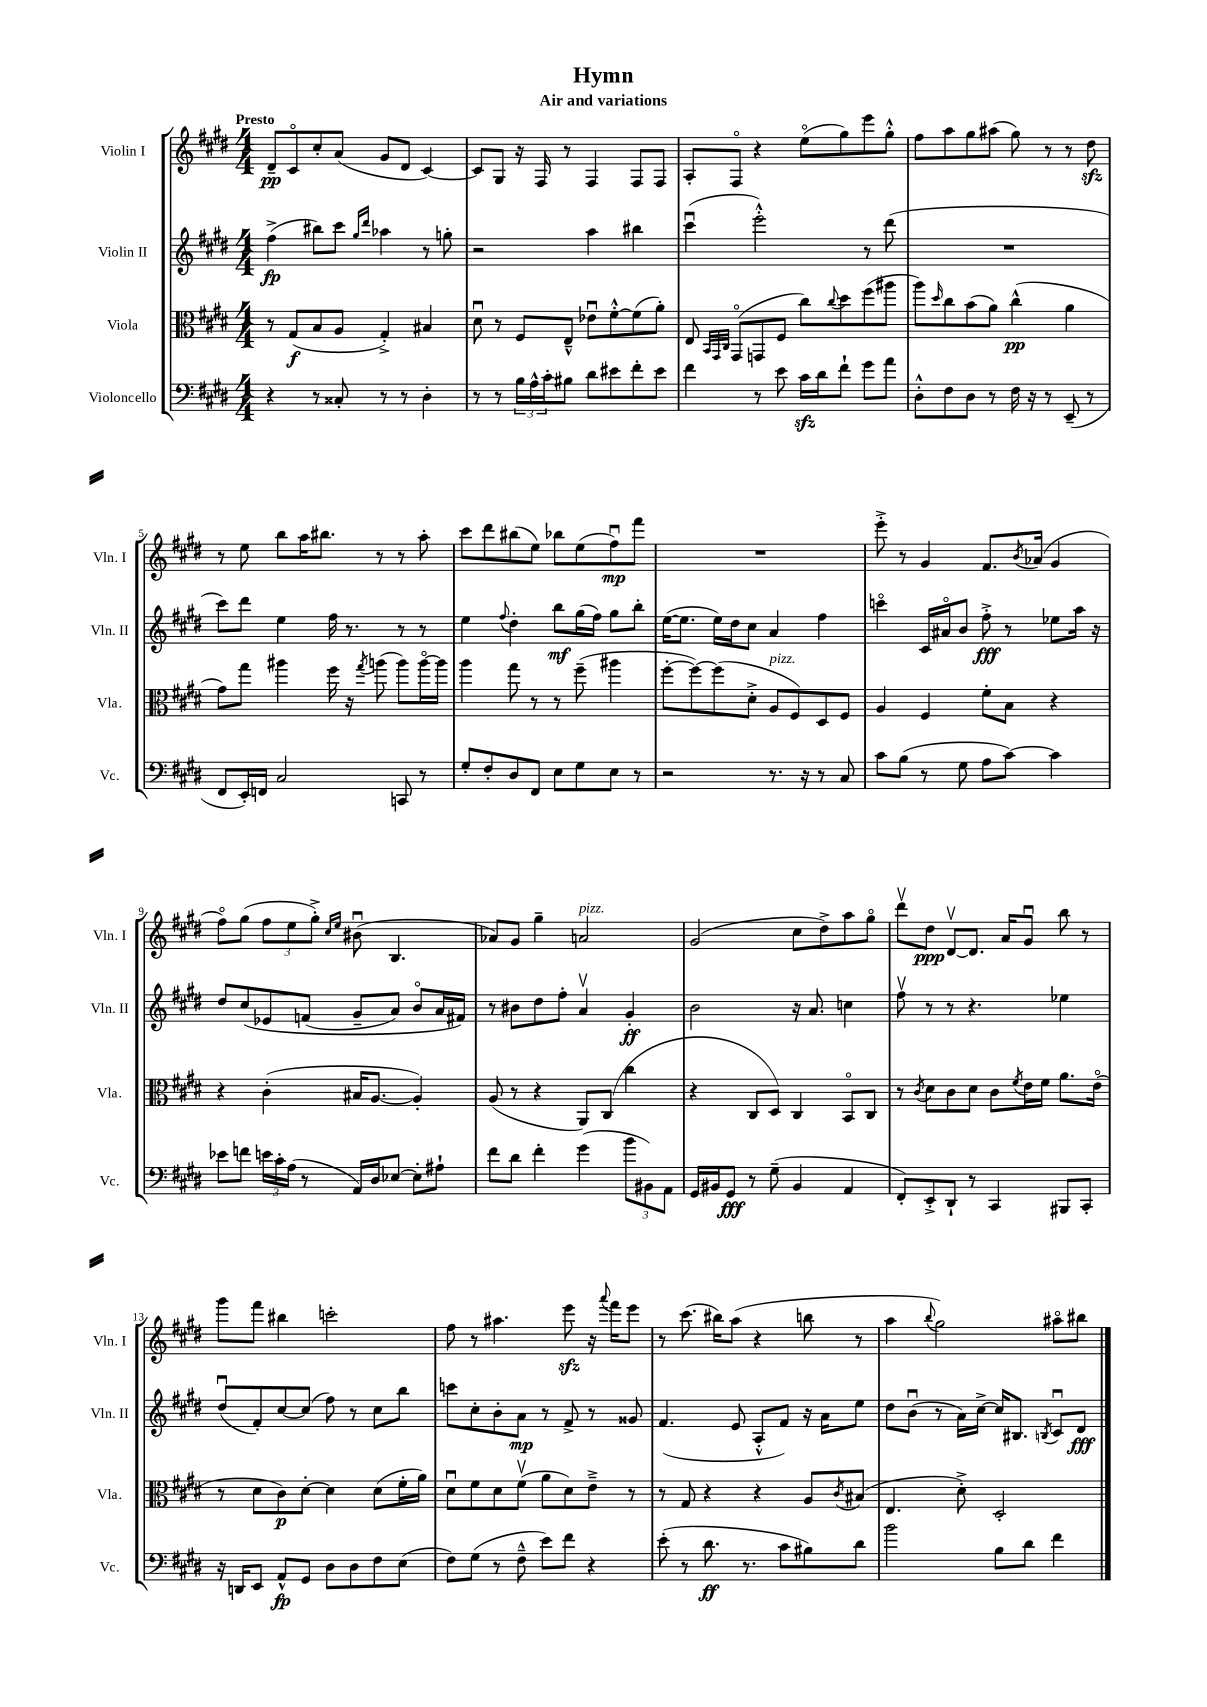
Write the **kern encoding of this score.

**kern	**dynam	**kern	**dynam	**kern	**dynam	**kern	**dynam
*part4	*part4	*part3	*part3	*part2	*part2	*part1	*part1
*staff4	*staff4	*staff3	*staff3	*staff2	*staff2	*staff1	*staff1
*I"Violoncello	*	*I"Viola	*	*I"Violin II	*	*I"Violin I	*
*I'Vc.	*	*I'Vla.	*	*I'Vln. II	*	*I'Vln. I	*
*clefF4	*	*clefC3	*	*clefG2	*	*clefG2	*
*k[f#c#g#d#]	*	*k[f#c#g#d#]	*	*k[f#c#g#d#]	*	*k[f#c#g#d#]	*
*M4/4	*	*M4/4	*	*M4/4	*	*M4/4	*
=1	=1	=1	=1	=1	=1	=1	=1
!	!	!	!	!	!	!LO:TX:a:B:t=Presto	!
4r	.	8r	.	(4ff#^\	fp	8d#~/L	pp
.	.	(8G#/L	f	.	.	8c#/	.
8r	.	8B/	.	8bb#X\L)	.	8cc#'/	.
8C##X'/	.	8A/J	.	8ccc#\J	.	(8a/J	.
.	.	.	.	16qqgg#/LL	.	.	.
.	.	.	.	16qqddd#/JJ	.	.	.
8r	.	4G#'^/)	.	4aa-X\	.	8g#/L	.
8r	.	.	.	.	.	8d#/J	.
4D#'\	.	4B#X/	.	8r	.	[4c#/)	.
.	.	.	.	8ggn'\	.	.	.
=2	=2	=2	=2	=2	=2	=2	=2
8r	.	8d#u\	.	2r	.	8c#/L]	.
8r	.	8r	.	.	.	8G#/J	.
24B\LL	.	8F#/L	.	.	.	16r	.
24A^^\	.	.	.	.	.	.	.
.	.	.	.	.	.	16F#/	.
24c#'\J	.	.	.	.	.	.	.
8B#X\J	.	8E~^^/J	.	.	.	8r	.
8d#\L	.	8e-Xu\L	.	4aa\	.	4F#/	.
8e#X\	.	[8f#'^^\	.	.	.	.	.
8f#'\	.	(8f#\]	.	4bb#X\	.	8F#/L	.
8e#\J	.	8a'\J)	.	.	.	8F#/J	.
=3	=3	=3	=3	=3	=3	=3	=3
4f#\	.	8E/	.	(4ccc#u\	.	8A'/L	.
.	.	32qqBB/LLL	.	.	.	.	.
.	.	32qqGG#/	.	.	.	.	.
.	.	32qqC#/JJJ	.	.	.	.	.
.	.	(8GG#/L	.	.	.	8F#/J	.
8r	.	8GGn/	.	2eee'^^\)	.	4r	.
8e\	.	8F#/J	.	.	.	.	.
16c#zz\LL	.	8cc#\L)	.	.	.	(8ee\L	.
16d#\J	.	.	.	.	.	.	.
.	.	8qqcc#/	.	.	.	.	.
8f#`\J	.	8dd#\	.	.	.	8gg#\)	.
8g#\L	.	(8ff#\	.	8r	.	8eee\	.
8a\J	.	8aa#X\J	.	(8ddd#\	.	8gg#'^^\J	.
=4	=4	=4	=4	=4	=4	=4	=4
8D#'^^\L	.	8aa\L)	.	1r	.	8ff#\L	.
.	.	16qqdd#/	.	.	.	.	.
8F#\	.	8cc#\	.	.	.	8aa\	.
8D#\J	.	(8b\	.	.	.	8gg#\	.
8r	.	8a\J)	.	.	.	(8aa#X\J	.
16F#\	.	(4cc#^^\	pp	.	.	8gg#\)	.
16r	.	.	.	.	.	.	.
8r	.	.	.	.	.	8r	.
(8EE~/	.	4a\	.	.	.	8r	.
8r	.	.	.	.	.	8dd#zz\	.
!!LO:LB:g=z
=5	=5	=5	=5	=5	=5	=5	=5
8FF#/L	.	8g#\L)	.	8ccc#\L)	.	8r	.
16EE'/L)	.	8gg#\J	.	8ddd#\J	.	8ee\	.
16FFn/JJ	.	.	.	.	.	.	.
2C#/	.	4aa#X\	.	4ee\	.	8bb\L	.
.	.	.	.	.	.	16aa\K	.
.	.	.	.	.	.	8.bb#X\J	.
.	.	16ff#\	.	16ff#\	.	.	.
.	.	16r	.	8.r	.	.	.
.	.	8qgg#/	.	.	.	.	.
.	.	(8aan\	.	.	.	8r	.
8CCn/	.	8aa\L)	.	8r	.	8r	.
8r	.	[16aa\L	.	8r	.	8aa'\	.
.	.	16aa\JJ]	.	.	.	.	.
=6	=6	=6	=6	=6	=6	=6	=6
8G#'/L	.	4aa\	.	4ee\	.	8ccc#\L	.
8F#'/	.	.	.	.	.	8ddd#\	.
.	.	.	.	8qqff#/	.	.	.
8D#/	.	8gg#\	.	4dd#'\	.	(8bb#X\	.
8FF#/J	.	8r	.	.	.	8ee\J)	.
8E\L	.	8r	.	8bb\L	mf	8bb-X\L	.
8G#\	.	(8ff#~\	.	(16gg#\L	.	(8ee\	.
.	.	.	.	16ff#\JJ)	.	.	.
8E\J	.	4aa#X\	.	8gg#\L	.	8ff#u\)	mp
8r	.	.	.	8bb'\J	.	8fff#\J	.
=7	=7	=7	=7	=7	=7	=7	=7
2r	.	[8ff#'\L	.	([16ee\KL	.	1r	.
.	.	.	.	8.ee\J]	.	.	.
.	.	8ff#\_)	.	.	.	.	.
.	.	(8ff#\]	.	16ee\LL)	.	.	.
.	.	.	.	16dd#\J	.	.	.
.	.	8d#'^\J	.	8cc#\J	.	.	.
!	!	!LO:TX:a:i:t=pizz.	!	!	!	!	!
8.r	.	8A/L	.	4a/	.	.	.
.	.	8F#/)	.	.	.	.	.
16r	.	.	.	.	.	.	.
8r	.	8D#/	.	4ff#\	.	.	.
8C#/	.	8F#/J	.	.	.	.	.
=8	=8	=8	=8	=8	=8	=8	=8
8c#\L	.	4A/	.	4cccn\	.	8eee'^\	.
(8B\J	.	.	.	.	.	8r	.
8r	.	4F#/	.	16c#/LL	.	4g#/	.
.	.	.	.	16a#X/J	.	.	.
8G#\	.	.	.	8b/J	.	.	.
8A\L	.	8f#'\L	.	8ff#'^\	fff	8.f#/L	.
[8c#\J)	.	8B\J	.	8r	.	.	.
.	.	.	.	.	.	8qb/	.
.	.	.	.	.	.	(16a-X/Jk	.
4c#\]	.	4r	.	8ee-X\L	.	4g#/	.
.	.	.	.	16aa\Jk	.	.	.
.	.	.	.	16r	.	.	.
!!LO:LB:g=z
=9	=9	=9	=9	=9	=9	=9	=9
8e-X\L	.	4r	.	8dd#/L	.	8ff#\L)	.
8fn\J	.	.	.	(8cc#/	.	(8gg#\J	.
24en\LL	.	(4c#'\	.	8e-X/	.	12ff#\L	.
24c#'\	.	.	.	.	.	.	.
(24A\JJ	.	.	.	.	.	12ee\	.
8r	.	.	.	(8fn/J	.	.	.
.	.	.	.	.	.	12gg#'^\J)	.
.	.	.	.	.	.	16qqcc#/LL	.
.	.	.	.	.	.	16qqee/JJ	.
16AA/LL)	.	16B#X/KL	.	8g#~/L	.	(8b#Xu\	.
16D#/J	.	[8.A/J	.	.	.	.	.
[8E-X/J	.	.	.	8a/J)	.	4.B/	.
8E-'\L]	.	4A'/])	.	8b/L	.	.	.
8A#X`\J	.	.	.	16a/L	.	.	.
.	.	.	.	16f#X/JJ)	.	.	.
=10	=10	=10	=10	=10	=10	=10	=10
8f#\L	.	(8A/	.	8r	.	8a-X/L)	.
8d#\J	.	8r	.	8b#X\L	.	8g#/J	.
4f#'\	.	4r	.	8dd#\	.	4gg#~\	.
.	.	.	.	8ff#'\J	.	.	.
!	!	!	!	!	!	!LO:TX:a:i:t=pizz.	!
(4g#\	.	8AA/L)	.	4av/	.	2an/	.
.	.	(8C#/J	.	.	.	.	.
12b\L	.	4cc#\	.	4g#'/	ff	.	.
12BB#X\)	.	.	.	.	.	.	.
12AA\J	.	.	.	.	.	.	.
=11	=11	=11	=11	=11	=11	=11	=11
16GG#/LL	.	4r	.	2b\	.	(2g#/	.
16BB#X/J	.	.	.	.	.	.	.
8GG#/J	fff	.	.	.	.	.	.
8r	.	8C#/L	.	.	.	.	.
(8G#~\	.	8D#/J)	.	.	.	.	.
4BB#/	.	4C#/	.	16r	.	8cc#\L	.
.	.	.	.	8.a/	.	.	.
.	.	.	.	.	.	8dd#^\)	.
4AA/	.	8BB/L	.	4ccn\	.	8aa\	.
.	.	8C#/J	.	.	.	8gg#\J	.
=12	=12	=12	=12	=12	=12	=12	=12
8FF#'/L)	.	8r	.	8ff#v\	.	8ddd#v\L	.
.	.	8qc#/	.	.	.	.	.
8EE'^/	.	8d#\L	.	8r	.	8dd#\J	ppp
8DD#`/J	.	8c#\	.	8r	.	[8d#v/L	.
8r	.	8d#\J	.	4.r	.	8.d#/J]	.
4CC#/	.	8c#\L	.	.	.	.	.
.	.	.	.	.	.	16a/KL	.
.	.	8qf#/	.	.	.	.	.
.	.	16e\L	.	.	.	8g#u/J	.
.	.	16f#\JJ	.	.	.	.	.
8BBB#X/L	.	8.a\L	.	4ee-X\	.	8bb\	.
8CC#'/J	.	.	.	.	.	8r	.
.	.	(16e\Jk	.	.	.	.	.
!!LO:LB:g=z
=13	=13	=13	=13	=13	=13	=13	=13
16r	.	8r	.	(8dd#u/L	.	8ggg#\L	.
16DDn/KL	.	.	.	.	.	.	.
8EE/J	.	8d#\L	.	8f#'/)	.	8fff#\J	.
8AA^^/L	fp	8c#\)	p	[8cc#/	.	4bb#X\	.
8GG#/J	.	[8d#'\J	.	(8cc#/J]	.	.	.
8D#\L	.	4d#\]	.	8ff#\)	.	2cccn'\	.
8D#\	.	.	.	8r	.	.	.
8F#\	.	(8d#\L	.	8cc#\L	.	.	.
(8E\J	.	16f#'\L	.	8bb\J	.	.	.
.	.	16a\JJ)	.	.	.	.	.
=14	=14	=14	=14	=14	=14	=14	=14
8F#\L)	.	8d#u\L	.	8cccn\L	.	8ff#\	.
(8G#\J	.	8f#\	.	8cc#'\	.	8r	.
8r	.	8d#\	.	8b'\	.	4.aa#X\	.
8F#~^^\	.	(8f#v\J	.	8a\J	mp	.	.
8e\L)	.	8a\L	.	8r	.	.	.
8f#\J	.	8d#\)	.	8f#^/	.	8eeezz\	.
4r	.	8e~^\J	.	8r	.	16r	.
.	.	.	.	.	.	8qqaaa/	.
.	.	.	.	.	.	16fff#\KL	.
.	.	8r	.	8g##X/	.	8eee\J	.
=15	=15	=15	=15	=15	=15	=15	=15
(8e'\	.	8r	.	(4.f#/	.	8r	.
8r	.	8G#/	.	.	.	(8.ccc#\	.
8.d#\	ff	4r	.	.	.	.	.
.	.	.	.	.	.	16bb#X\KL)	.
.	.	.	.	8e/	.	(8aa\J	.
8.r	.	.	.	.	.	.	.
.	.	4r	.	8A'^^/L	.	4r	.
8c#\L	.	.	.	8f#/J)	.	.	.
8B#X\)	.	8A/L	.	16r	.	8bbn\	.
.	.	.	.	16a\KL	.	.	.
.	.	8qc#/	.	.	.	.	.
8d#\J	.	(8B#X/J	.	8ee\J	.	8r	.
=16	=16	=16	=16	=16	=16	=16	=16
2b\	.	4.E/	.	8dd#\L	.	4aa\	.
.	.	.	.	(8bu\J	.	.	.
.	.	.	.	.	.	8qqbb/	.
.	.	.	.	8r	.	2gg#\)	.
.	.	8d#'^\)	.	16a\LL)	.	.	.
.	.	.	.	[16cc#^\JJ	.	.	.
8B\L	.	2D#'/	.	16cc#/KL]	.	.	.
.	.	.	.	8.B#X/J	.	.	.
8d#\J	.	.	.	.	.	.	.
.	.	.	.	8qBn/	.	.	.
4f#\	.	.	.	8c#u/L	.	8aa#X\L	.
.	.	.	.	8d#/J	fff	8bb#X\J	.
==	==	==	==	==	==	==	==
*-	*-	*-	*-	*-	*-	*-	*-
